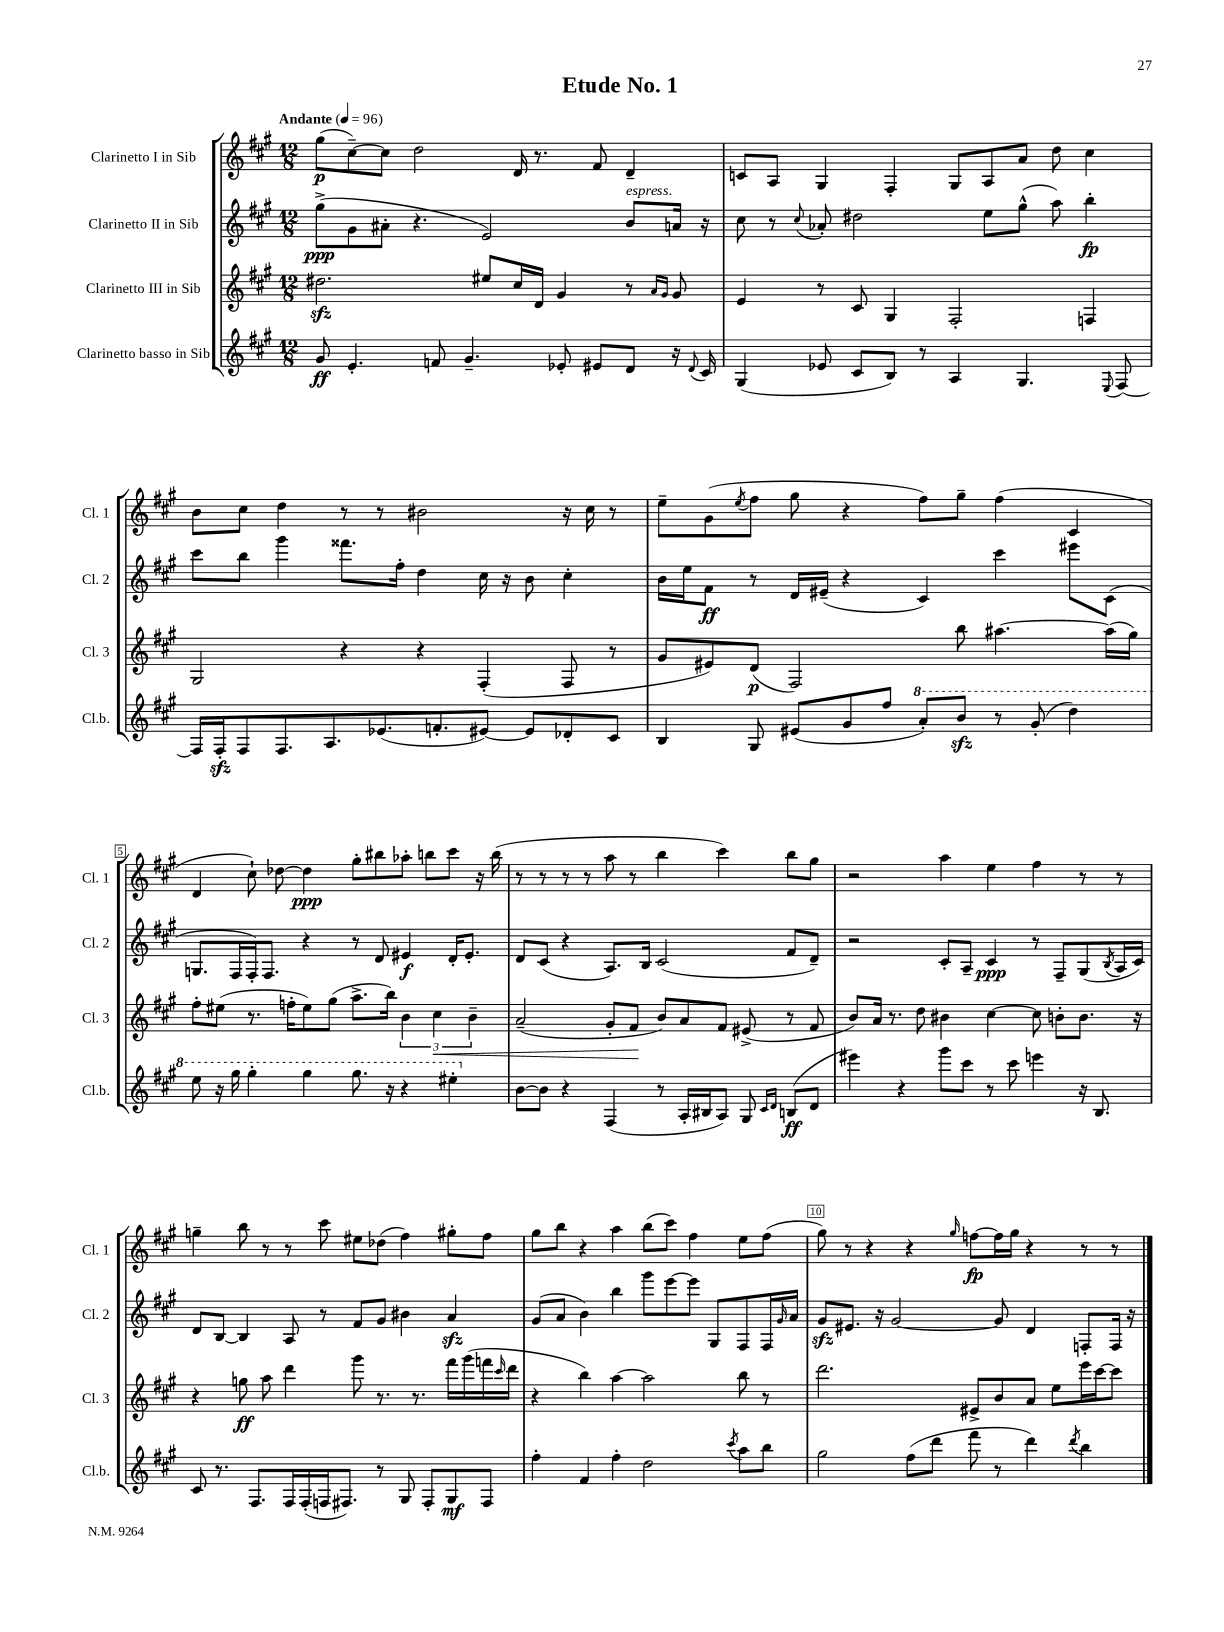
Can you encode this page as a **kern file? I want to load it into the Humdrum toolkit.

**kern	**dynam	**kern	**dynam	**kern	**dynam	**kern	**dynam
*part4	*part4	*part3	*part3	*part2	*part2	*part1	*part1
*staff4	*staff4	*staff3	*staff3	*staff2	*staff2	*staff1	*staff1
*I"Clarinetto basso in Sib	*	*I"Clarinetto III in Sib	*	*I"Clarinetto II in Sib	*	*I"Clarinetto I in Sib	*
*I'Cl.b.	*	*I'Cl. 3	*	*I'Cl. 2	*	*I'Cl. 1	*
*clefG2	*	*clefG2	*	*clefG2	*	*clefG2	*
*k[f#c#g#]	*	*k[f#c#g#]	*	*k[f#c#g#]	*	*k[f#c#g#]	*
*M12/8	*	*M12/8	*	*M12/8	*	*M12/8	*
*MM96	*	*MM96	*	*MM96	*	*MM96	*
=1	=1	=1	=1	=1	=1	=1	=1
!	!	!	!	!	!	!LO:TX:a:B:t=Andante	!
8g#/	ff	2.dd#Xzz\	.	(8gg#^\L	ppp	(8gg#\L	p
4.e'/	.	.	.	8g#\	.	[8cc#~\)	.
.	.	.	.	8a#X'\J	.	8cc#\J]	.
.	.	.	.	4.r	.	2dd\	.
8fn/	.	.	.	.	.	.	.
4.g#~/	.	.	.	.	.	.	.
.	.	8ee#X/L	.	2e/)	.	.	.
.	.	16cc#/L	.	.	.	16d/	.
.	.	16d/JJ	.	.	.	8.r	.
8e-X'/	.	4g#/	.	.	.	.	.
8e#X/L	.	.	.	.	.	8f#/	.
!	!	!	!	!LO:TX:a:i:t=espress.	!	!	!
8d/J	.	8r	.	8b/L	.	4d~/	.
.	.	16qqa/LL	.	.	.	.	.
.	.	16qqg#/JJ	.	.	.	.	.
16r	.	8g#/	.	16an/Jk	.	.	.
8qqd/	.	.	.	.	.	.	.
16c#/	.	.	.	16r	.	.	.
=2	=2	=2	=2	=2	=2	=2	=2
(4G#/	.	4e/	.	8cc#\	.	8cn/L	.
.	.	.	.	8r	.	8A/J	.
.	.	.	.	8qqcc#/	.	.	.
8e-X/	.	8r	.	8a-X'/	.	4G#/	.
8c#/L	.	8c#/	.	2dd#X\	.	.	.
8B/J)	.	4G#/	.	.	.	4F#'/	.
8r	.	.	.	.	.	.	.
4A/	.	2F#'/	.	.	.	8G#/L	.
.	.	.	.	8ee\L	.	8A/	.
4.G#/	.	.	.	(8gg#^^\J	.	8a/J	.
.	.	.	.	8aa\)	.	8dd\	.
.	.	4Fn/	.	4bb'\	fp	4cc#\	.
8qqE/	.	.	.	.	.	.	.
[8F#/	.	.	.	.	.	.	.
!!LO:LB:g=z
=3	=3	=3	=3	=3	=3	=3	=3
16F#/LL]	.	2G#/	.	8ccc#\L	.	8b\L	.
16F#zz'/J	.	.	.	.	.	.	.
8F#/	.	.	.	8bb\J	.	8cc#\J	.
8.F#/	.	.	.	4ggg#\	.	4dd\	.
8.A/	.	.	.	.	.	.	.
.	.	4r	.	8.fff##X\L	.	8r	.
(8.e-X/	.	.	.	.	.	8r	.
.	.	.	.	16ff#'\Jk	.	.	.
.	.	4r	.	4dd\	.	2b#X\	.
8.fn'/	.	.	.	.	.	.	.
[8e#X/J)	.	(4F#'/	.	16cc#\	.	.	.
.	.	.	.	16r	.	.	.
8e#/L]	.	.	.	8b\	.	.	.
8d-X'/	.	8F#/	.	4cc#'\	.	16r	.
.	.	.	.	.	.	16cc#\	.
8c#/J	.	8r	.	.	.	8r	.
=4	=4	=4	=4	=4	=4	=4	=4
4B/	.	8g#/L	.	16b\LL	.	8ee~\L	.
.	.	.	.	16ee\J	.	.	.
.	.	8e#X/)	.	8f#\J	ff	(8g#\	.
.	.	.	.	.	.	8qee/	.
8G#/	.	(8d/J	p	8r	.	8ff#\J	.
(8e#X/L	.	2F#/)	.	16d/LL	.	8gg#\	.
.	.	.	.	(16e#X~/JJ	.	.	.
8g#/	.	.	.	4r	.	4r	.
8ff#/J	.	.	.	.	.	.	.
*8va	*	*	*	*	*	*	*
8aa'/L)	.	.	.	4c#/)	.	8ff#\L)	.
8bbzz/J	.	8bb\	.	.	.	8gg#~\J	.
8r	.	[4.aa#X\	.	4ccc#\	.	(4ff#\	.
(8gg#'/	.	.	.	.	.	.	.
4ddd\)	.	.	.	8eee#X\L	.	4c#/	.
.	.	(16aa#\LL]	.	(8c#\J	.	.	.
.	.	16gg#\JJ)	.	.	.	.	.
!!LO:LB:g=z
=5	=5	=5	=5	=5	=5	=5	=5
8eee\	.	8ff#'\L	.	8.Gn/L	.	4d/	.
16r	.	(8ee#X\J	.	.	.	.	.
16ggg#\	.	.	.	16F#/L	.	.	.
4ggg#'\	.	8.r	.	16F#'/J)	.	8cc#`\)	.
.	.	.	.	8.F#/J	.	.	.
.	.	.	.	.	.	[8dd-X\	.
.	.	16ffn'\KL	.	.	.	.	.
4ggg#\	.	8ee#\)	.	4r	.	4dd-\]	ppp
.	.	(8gg#\J	.	.	.	.	.
8.ggg#\	.	8.aa^\L	.	8r	.	8gg#'\L	.
.	.	.	.	8d/	.	8bb#X\	.
16r	.	16bb\Jk)	.	.	.	.	.
4r	.	6b\	.	4e#X/	f	8aa-X'\J	.
.	.	.	.	.	.	8bbn\L	.
!	!	!	!LO:HP:b	!	!	!	!
.	.	6cc#\	<	.	.	.	.
4eee#X'\	.	.	.	16d'/KL	.	8ccc#\J	.
.	.	.	.	8.e#'/J	.	.	.
.	.	6b~\	.	.	.	.	.
.	.	.	.	.	.	16r	.
.	.	.	.	.	.	(16bb\	.
=6	=6	=6	=6	=6	=6	=6	=6
*X8va	*	*	*	*	*	*	*
[8b\L	.	(2a~/	.	8d/L	.	8r	.
8b\J]	.	.	.	(8c#/J	.	8r	.
4r	.	.	.	4r	.	8r	.
.	.	.	.	.	.	8r	.
(4F#/	.	8g#'/L	.	8.A/L)	.	8aa\	.
.	.	8f#/J	.	.	.	8r	.
.	.	.	.	16B/Jk	.	.	.
8r	.	8b/L)	[	(2c#/	.	4bb\	.
16A'/LL	.	8a/	.	.	.	.	.
16B#X/J	.	.	.	.	.	.	.
8A/J)	.	8f#/J	.	.	.	4ccc#\)	.
8G#/	.	(8e#X^/	.	.	.	.	.
16qqc#/LL	.	.	.	.	.	.	.
16qqd/JJ	.	.	.	.	.	.	.
(8Bn/L	ff	8r	.	8f#/L	.	8bb\L	.
8d/J	.	8f#/	.	8d~/J)	.	8gg#\J	.
=7	=7	=7	=7	=7	=7	=7	=7
4eee#X\)	.	8b/L)	.	2r	.	2r	.
.	.	16a/Jk	.	.	.	.	.
.	.	8.r	.	.	.	.	.
4r	.	.	.	.	.	.	.
.	.	8dd\	.	.	.	.	.
8ggg#\L	.	4b#X\	.	8c#'/L	.	4aa\	.
8ccc#\J	.	.	.	8A~/J	.	.	.
8r	.	[4cc#\	.	4c#/	ppp	4ee\	.
8ccc#\	.	.	.	.	.	.	.
4eeen\	.	8cc#\]	.	8r	.	4ff#\	.
.	.	8bn'\L	.	8F#~/L	.	.	.
16r	.	8.b\J	.	(8G#/	.	8r	.
8.B/	.	.	.	.	.	.	.
.	.	.	.	8qB/	.	.	.
.	.	.	.	16A/L	.	8r	.
.	.	16r	.	16c#/JJ)	.	.	.
!!LO:LB:g=z
=8	=8	=8	=8	=8	=8	=8	=8
8c#/	.	4r	.	8d/L	.	4ggn~\	.
8.r	.	.	.	[8B/J	.	.	.
.	.	8ggn\	ff	4B/]	.	8bb\	.
8.F#/L	.	.	.	.	.	.	.
.	.	8aa\	.	.	.	8r	.
16F#/L	.	4ddd\	.	8A/	.	8r	.
(16F#'/	.	.	.	.	.	.	.
16Fn/J	.	.	.	8r	.	8ccc#\	.
8.F#X/J)	.	.	.	.	.	.	.
.	.	8ggg#\	.	8f#/L	.	8ee#X\L	.
8r	.	8.r	.	8g#/J	.	(8dd-X\J	.
8G#/	.	.	.	4b#X\	.	4ff#\)	.
.	.	8.r	.	.	.	.	.
8F#'/L	.	.	.	.	.	.	.
8G#/	mf	16fff#\LL	.	4azz/	.	8gg#X'\L	.
.	.	(16ggg#\	.	.	.	.	.
8F#/J	.	16fffn\	.	.	.	8ff#\J	.
.	.	16qqccc#/	.	.	.	.	.
.	.	16ddd\JJ	.	.	.	.	.
=9	=9	=9	=9	=9	=9	=9	=9
4ff#'\	.	4r	.	(8g#/L	.	8gg#\L	.
.	.	.	.	8a/J	.	8bb\J	.
4f#/	.	4bb\)	.	4b\)	.	4r	.
4ff#'\	.	[4aa\	.	4bb\	.	4aa\	.
2dd\	.	2aa\]	.	8ggg#\L	.	(8bb\L	.
.	.	.	.	[8eee\	.	8ccc#\J)	.
.	.	.	.	8eee\J]	.	4ff#\	.
.	.	.	.	8G#/L	.	.	.
8qccc#/	.	.	.	.	.	.	.
8aa\L	.	8bb\	.	8F#/	.	8ee\L	.
8bb\J	.	8r	.	16F#/L	.	(8ff#\J	.
.	.	.	.	16qqg#/	.	.	.
.	.	.	.	16a/JJ	.	.	.
=10	=10	=10	=10	=10	=10	=10	=10
2gg#\	.	2.ddd\	.	8g#zz/L	.	8gg#\)	.
.	.	.	.	8.e#X/J	.	8r	.
.	.	.	.	.	.	4r	.
.	.	.	.	16r	.	.	.
.	.	.	.	[2g#/	.	.	.
(8ff#\L	.	.	.	.	.	4r	.
8ddd\J	.	.	.	.	.	.	.
.	.	.	.	.	.	16qqgg#/	.
8fff#\	.	8e#X^/L	.	.	.	[8ffn\L	fp
8r	.	8b/	.	8g#/]	.	16ff\L]	.
.	.	.	.	.	.	16gg#\JJ	.
4ddd\)	.	8a/J	.	4d/	.	4r	.
.	.	8ee\L	.	.	.	.	.
8qddd/	.	.	.	.	.	.	.
4bb\	.	16eee\L	.	8Fn'/L	.	8r	.
.	.	[16ccc#\J	.	.	.	.	.
.	.	8ccc#\J]	.	16F/Jk	.	8r	.
.	.	.	.	16r	.	.	.
==	==	==	==	==	==	==	==
*-	*-	*-	*-	*-	*-	*-	*-
